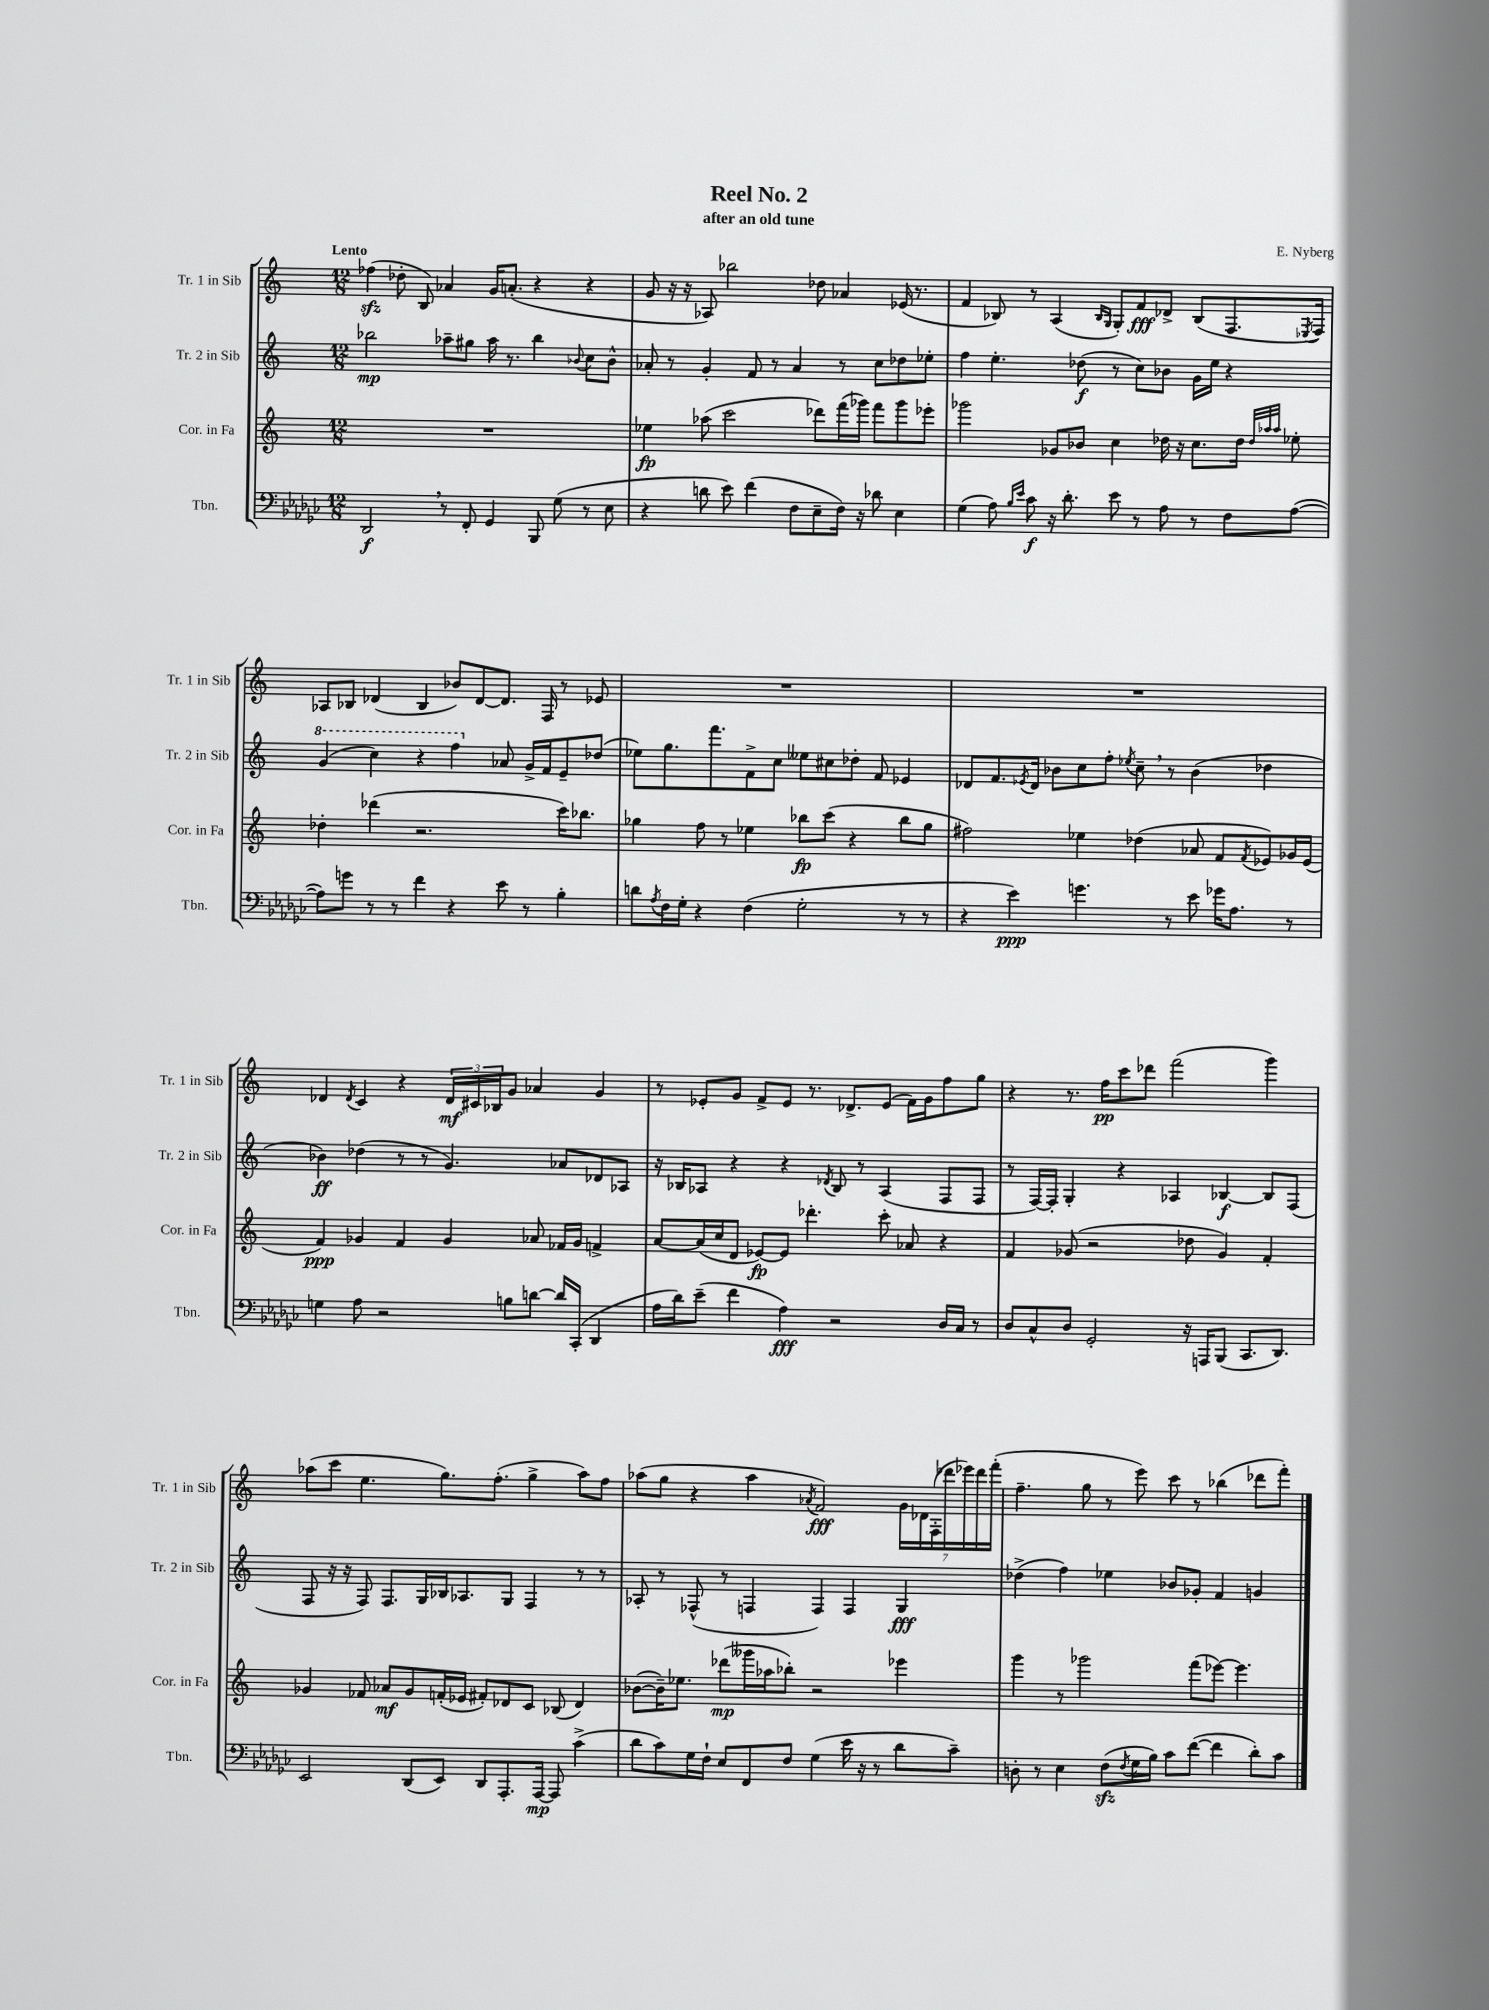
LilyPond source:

\header { title = "Reel No. 2" composer = "E. Nyberg" subtitle = "after an old tune" }
<<
\new StaffGroup <<
\new Staff = "s0" \with { instrumentName = "Tr. 1 in Sib" shortInstrumentName = "Tr. 1 in Sib" } {
    \clef treble \key c \major \numericTimeSignature \time 12/8 \tempo "Lento"
    fes''4\sfz( des''8-. b8) aes'4 g'16 a'8.-.( r4 r4 |
    g'8 r16 r16 aes8) bes''2 des''8 aes'4 ees'16( r8. |
    f'4 bes8) r8 a4( \grace { bes16 g16 } g8-.) f'8\fff des'8-> bes8( f8. \acciaccatura { ees8 } f16) |
    aes8 bes8 des'4( bes4 bes'8) des'8~ des'8. f16 r8 ees'8 |
    R1. |
    R1. |
    des'4 \acciaccatura { des'8 } c'4 r4 \tuplet 3/2 { des'16\mf cis'16 bes16 } g'8 aes'4 g'4 |
    r8 ees'8-. g'8 f'8-> ees'8 r8. des'8.-> ees'8( f'16) g'16 f''8 g''8 |
    r4 r8. f''16\pp c'''8 des'''8 f'''2( g'''4) |
    aes''8( c'''8 e''4. g''8.) f''8.-.( g''4-> aes''8) f''8 |
    aes''8( g''8 r4 aes''4 \acciaccatura { aes'8 } f'2\fff) \tuplet 7/4 { g'16 des'16 f16-.( des'''16 ees'''16) des'''16 f'''16-.( } |
    f''4.-- g''8 r8 e'''8) c'''8 r8 bes''4( des'''8 f'''8-.) \bar "|." |
}
\new Staff = "s1" \with { instrumentName = "Tr. 2 in Sib" shortInstrumentName = "Tr. 2 in Sib" } {
    \clef treble \key c \major \numericTimeSignature \time 12/8
    bes''2\mp aes''8-- gis''8 aes''16 r8. bes''4 \appoggiatura { bes'8 } c''8 bes'8-^ |
    aes'8-. r8 g'4-. f'8 r8 aes'4 r8 c''8 des''8 ees''8-. |
    f''4 e''4.-. des''8\f( r8 c''8) bes'8 g'16 e''16 r4 |
    \ottava #1 g''4( c'''4) r4 f'''4 \ottava #0 aes'8 g'16-> f'16 e'8-- des''8( |
    ees''8) g''8. f'''8. f'8-> c''8 eeses''8 cis''8 des''8-. f'8 ees'4 |
    des'8 f'8. \acciaccatura { ees'8 } des'16 bes'8 c''8 f''8-. \acciaccatura { ees''8 } c''8-- \breathe r8 bes'4( des''4 |
    bes'4\ff) des''4( r8 r8 g'4.) aes'8 des'8 aes8 |
    r16 bes16 aes8 r4 r4 \acciaccatura { des'8 } bes8 r8 aes4( f8 f8 |
    r8 f16~) f16-. g4-. r4 aes4 bes4~\f bes8 f8( |
    f8 r16 r16 f8) f8. g16 bes16 aes8. g8 f4 r8 r8 |
    aes8-. r8 fes8-^( r8 f4 f4) f4 g4\fff |
    des''4->( f''4) ees''4 bes'8 ges'8-. f'4 g'4 \bar "|." |
}
\new Staff = "s2" \with { instrumentName = "Cor. in Fa" shortInstrumentName = "Cor. in Fa" } {
    \clef treble \key c \major \numericTimeSignature \time 12/8
    R1. |
    ees''4\fp aes''8( c'''2 des'''8) f'''16( ges'''16) f'''8 ges'''8 ees'''8-. |
    ges'''2 ges'8 bes'8 c''4 des''16 r16 c''8. des''16 \grace { des''32 aes''32 aes''32 } ees''8-. |
    des''4-. des'''4( r2. c'''16) bes''8. |
    ges''4 f''8 r8 ees''4 bes''8\fp c'''8( r4 bes''8 ges''8 |
    fis''2) ees''4 des''4( aes'8 f'8 \acciaccatura { f'8 } ees'8) ges'16 ees'16( |
    f'4\ppp) ges'4 f'4 ges'4 aes'8 fes'16 ges'16 f'4-> |
    a'8~ a'16( c''16 d'8 ees'8~\fp) ees'8 des'''4.-. c'''8-. aes'8 r4 |
    f'4 ges'8( r2 des''8 ges'4) f'4-. |
    ges'4 fes'8 aes'8\mf ges'8 f'16-.( ees'16 fis'8-.) des'8 c'8 bes8( des'4) |
    bes'8~( bes'16--) ees''8. des'''8\mp( geses'''16 aes''16 bes''8-.) r2 ees'''4 |
    g'''4 r8 ges'''2 f'''8( ees'''8~) ees'''4. \bar "|." |
}
\new Staff = "s3" \with { instrumentName = "Tbn." shortInstrumentName = "Tbn." } {
    \clef bass \key ges \major \numericTimeSignature \time 12/8
    des,2\f \breathe r8 f,8-. ges,4 bes,,8 ges8( r8 ees8 |
    r4 d'8 ees'8) f'4( f8 ees8-- f16) r16 des'8 ees4 |
    ges4( aes8) \grace { bes16 ees'16 } ces'8\f r16 des'8.-. ees'8 r8 aes8 r8 f8 aes8~( |
    aes8) g'8 r8 r8 f'4 r4 ees'8 r8 bes4-. |
    d'8 \acciaccatura { aes8 } f16 ges16-. r4 f4( ges2-. r8 r8 |
    r4 ees'4\ppp) g'4. r8 ees'8 ges'16 aes8. r8 |
    g4 aes8 r2 b8 d'8~ d'16 ces,16-.( des,4 |
    aes16 des'16) ees'8--( f'4 aes4\fff) r2 des16 ces16 r8 |
    des8 ces8-^ des8 ges,2-. r16 a,,16 bes,,8( ces,8. des,8.) |
    ees,2 des,8( ees,8) des,8 aes,,8.-. aes,,16~\mp aes,,8 ces'4->( |
    des'8 ces'8) ges16 f16-! ees8 f,8 f8 ges4( ees'16 r16 r8 des'8 ces'8--) |
    d8-. r8 ees4 f8\sfz( \acciaccatura { f8 } ges16 bes16) ces'8 f'8~( f'4 des'8-.) ces'8 \bar "|." |
}
>>
>>
\layout { \context { \Score \remove "Bar_number_engraver" } }
